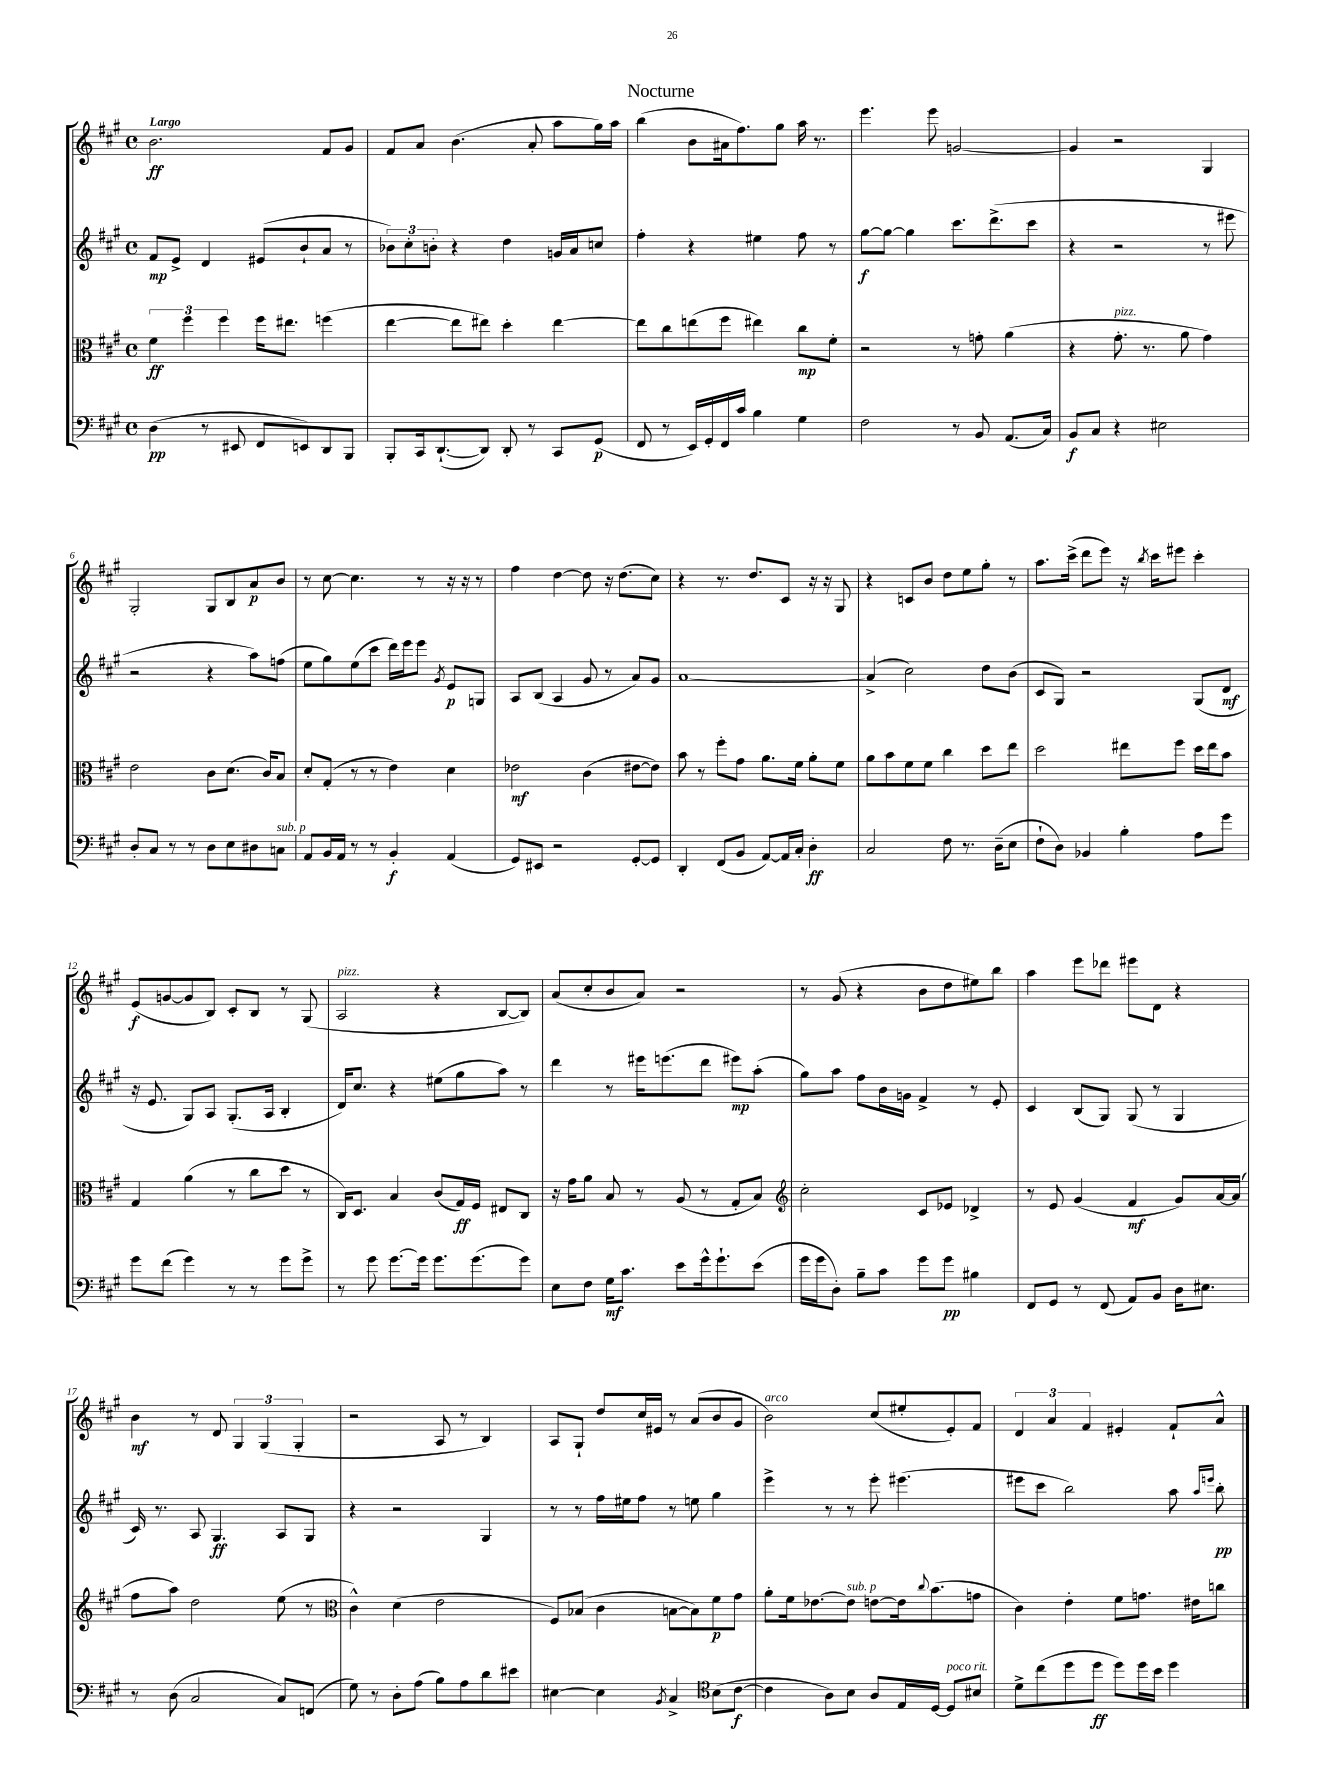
\header { title = "Nocturne" }
<<
\new StaffGroup <<
\new Staff = "s0" {
    \clef treble \key a \major \defaultTimeSignature \time 4/4 \tempo "Largo"
    b'2.\ff fis'8 gis'8 |
    fis'8 a'8 b'4.( a'8-. a''8 gis''16) a''16 |
    b''4( b'8 ais'16 fis''8.) gis''8 a''16 r8. |
    e'''4. e'''8 g'2~ |
    g'4 r2 gis4 |
    gis2-. gis8 b8 a'8\p b'8 |
    r8 cis''8~ cis''4. r8 r16 r16 r8 |
    fis''4 d''4~ d''8 r16 d''8.( cis''8) |
    r4 r8. d''8. cis'8 r16 r16 gis8 |
    r4 c'8 b'8 d''8 e''8 gis''8-. r8 |
    a''8. cis'''16->( d'''8 e'''8) r16 \acciaccatura { b''8 } cis'''16 eis'''8 cis'''4-. |
    e'8\f( g'8~ g'8 b8) cis'8-. b8 r8 gis8( |
    a2^\markup { \italic "pizz." } r4 b8~ b8) |
    a'8( cis''8-. b'8 a'8) r2 |
    r8 gis'8( r4 b'8 d''8 eis''8) b''8 |
    a''4 e'''8 des'''8 eis'''8 d'8 r4 |
    b'4\mf r8 d'8 \tuplet 3/2 { gis4 gis4( gis4-. } |
    r2 a8 r8 b4) |
    a8 gis8-! d''8 cis''16 eis'16 r8 a'8( b'8 gis'8 |
    b'2^\markup { \italic "arco" }) cis''8( eis''8-. e'8-.) fis'8 |
    \tuplet 3/2 { d'4 a'4 fis'4 } eis'4-. fis'8-! a'8-^ \bar "|." |
}
\new Staff = "s1" {
    \clef treble \key a \major \defaultTimeSignature \time 4/4
    fis'8\mp e'8-> d'4 eis'8( b'8-! a'8 r8 |
    \tuplet 3/2 { bes'8) cis''8-. b'8-. } r4 d''4 g'16 a'16 c''8 |
    fis''4-. r4 eis''4 fis''8 r8 |
    gis''8~\f gis''8~ gis''4 cis'''8. d'''8.->( cis'''8 |
    r4 r2 r8 eis'''8 |
    r2 r4 a''8) f''8( |
    e''8 gis''8) e''8( cis'''8 d'''16) e'''16 e'''8 \acciaccatura { gis'8 } e'8\p g8 |
    a8 b8( a4 gis'8 r8 a'8) gis'8 |
    a'1~ |
    a'4->( cis''2) d''8 b'8( |
    cis'8 gis8) r2 gis8( d'8\mf |
    r16 e'8. gis8) a8 gis8.-.( a16 b4-. |
    d'16) cis''8. r4 eis''8( gis''8 a''8) r8 |
    d'''4 r8 eis'''16 e'''8.( d'''8 eis'''8\mp) a''8-.( |
    gis''8) a''8 fis''8 b'16 g'16 fis'4-> r8 e'8-. |
    cis'4 b8( gis8) gis8( r8 gis4 |
    cis'16) r8. a8 gis4.\ff a8 gis8 |
    r4 r2 gis4 |
    r8 r8 fis''16 eis''16 fis''8 r8 e''8 gis''4 |
    e'''4-> r8 r8 e'''8-. eis'''4.( |
    eis'''8 cis'''8 b''2) a''8 \grace { a''16 e'''16 } b''8-.\pp \bar "|." |
}
\new Staff = "s2" {
    \clef alto \key a \major \defaultTimeSignature \time 4/4
    \tuplet 3/2 { fis'4\ff fis''4 fis''4 } fis''16 eis''8. f''4( |
    e''4~ e''8 eis''8) d''4-. eis''4~ |
    eis''8 cis''8 e''8( fis''8 eis''4) cis''8\mp fis'8-. |
    r2 r8 g'8-. a'4( |
    r4 gis'8.-.^\markup { \italic "pizz." } r8. a'8 gis'4) |
    e'2 cis'8 d'8.( cis'16) b8 |
    d'8-. gis8-.( r8 r8 e'4) d'4 |
    ees'2\mf cis'4( eis'8~ eis'8) |
    b'8 r8 fis''8-. gis'8 a'8. fis'16 a'8-. fis'8 |
    a'8 b'8 fis'8 fis'8 cis''4 d''8 e''8 |
    d''2 eis''8 fis''8 d''16 eis''16 b'8 |
    gis4 a'4( r8 cis''8 d''8 r8 |
    cis16) d8. b4 cis'8( gis16\ff) fis16 eis8 cis8 |
    r16 gis'16 a'8 b8 r8 a8( r8 gis8-. b8) |
    \clef treble cis''2-. cis'8 ees'8 des'4-> |
    r8 e'8 gis'4( fis'4\mf gis'8) a'16~ a'16( |
    fis''8 a''8) d''2 e''8( r8 |
    \clef alto cis'4-^) d'4( e'2 |
    fis8) bes8( cis'4 b8~ b8) fis'8\p gis'8 |
    a'8-. fis'16 ees'8.~ ees'8^\markup { \italic "sub. p" } e'8~ e'16 \appoggiatura { cis''8 } b'8.( g'8 |
    cis'4) e'4-. fis'8 g'8. eis'16 c''8 \bar "|." |
}
\new Staff = "s3" {
    \clef bass \key a \major \defaultTimeSignature \time 4/4
    d4\pp( r8 eis,8 fis,8 e,8) d,8 b,,8 |
    b,,8-. cis,16 d,8.~-!( d,8) d,8-. r8 cis,8 gis,8\p( |
    fis,8 r8 e,16) gis,16-. fis,16 cis'16 b4 gis4 |
    fis2 r8 b,8 a,8.( cis16) |
    b,8\f cis8 r4 eis2 |
    d8-. cis8 r8 r8 d8 e8 dis8 c8^\markup { \italic "sub. p" } |
    a,8 b,16 a,16 r8 r8 b,4-.\f a,4( |
    gis,8) eis,8 r2 gis,8~-. gis,8 |
    d,4-. fis,8( b,8 a,8~) a,16 cis16-. d4-.\ff |
    cis2 fis8 r8. d16--( e8 |
    fis8-! d8) bes,4 b4-. a8 gis'8 |
    gis'8 fis'8( gis'4) r8 r8 gis'8 gis'8-> |
    r8 gis'8 gis'8.~ gis'16 gis'8. gis'8.( gis'8) |
    e8 fis8 gis16\mf cis'8. e'8 gis'16-^ gis'8.-! e'8( |
    gis'16 gis'16 d8-.) b8-- cis'8 gis'8 gis'8\pp bis4 |
    fis,8 gis,8 r8 fis,8( a,8) b,8 d16 eis8. |
    r8 d8( cis2 cis8) f,8( |
    gis8) r8 d8-. a8( b8) a8 d'8 eis'8 |
    eis4~ eis4 \acciaccatura { b,8 } cis4-> \clef tenor b8( cis'8~\f |
    cis'4 a8) b8 a8 e16 d16~ d8^\markup { \italic "poco rit." } bis8 |
    d'8-> cis''8( d''8 d''8\ff d''8) d''16 b'16 d''4 \bar "|." |
}
>>
>>
